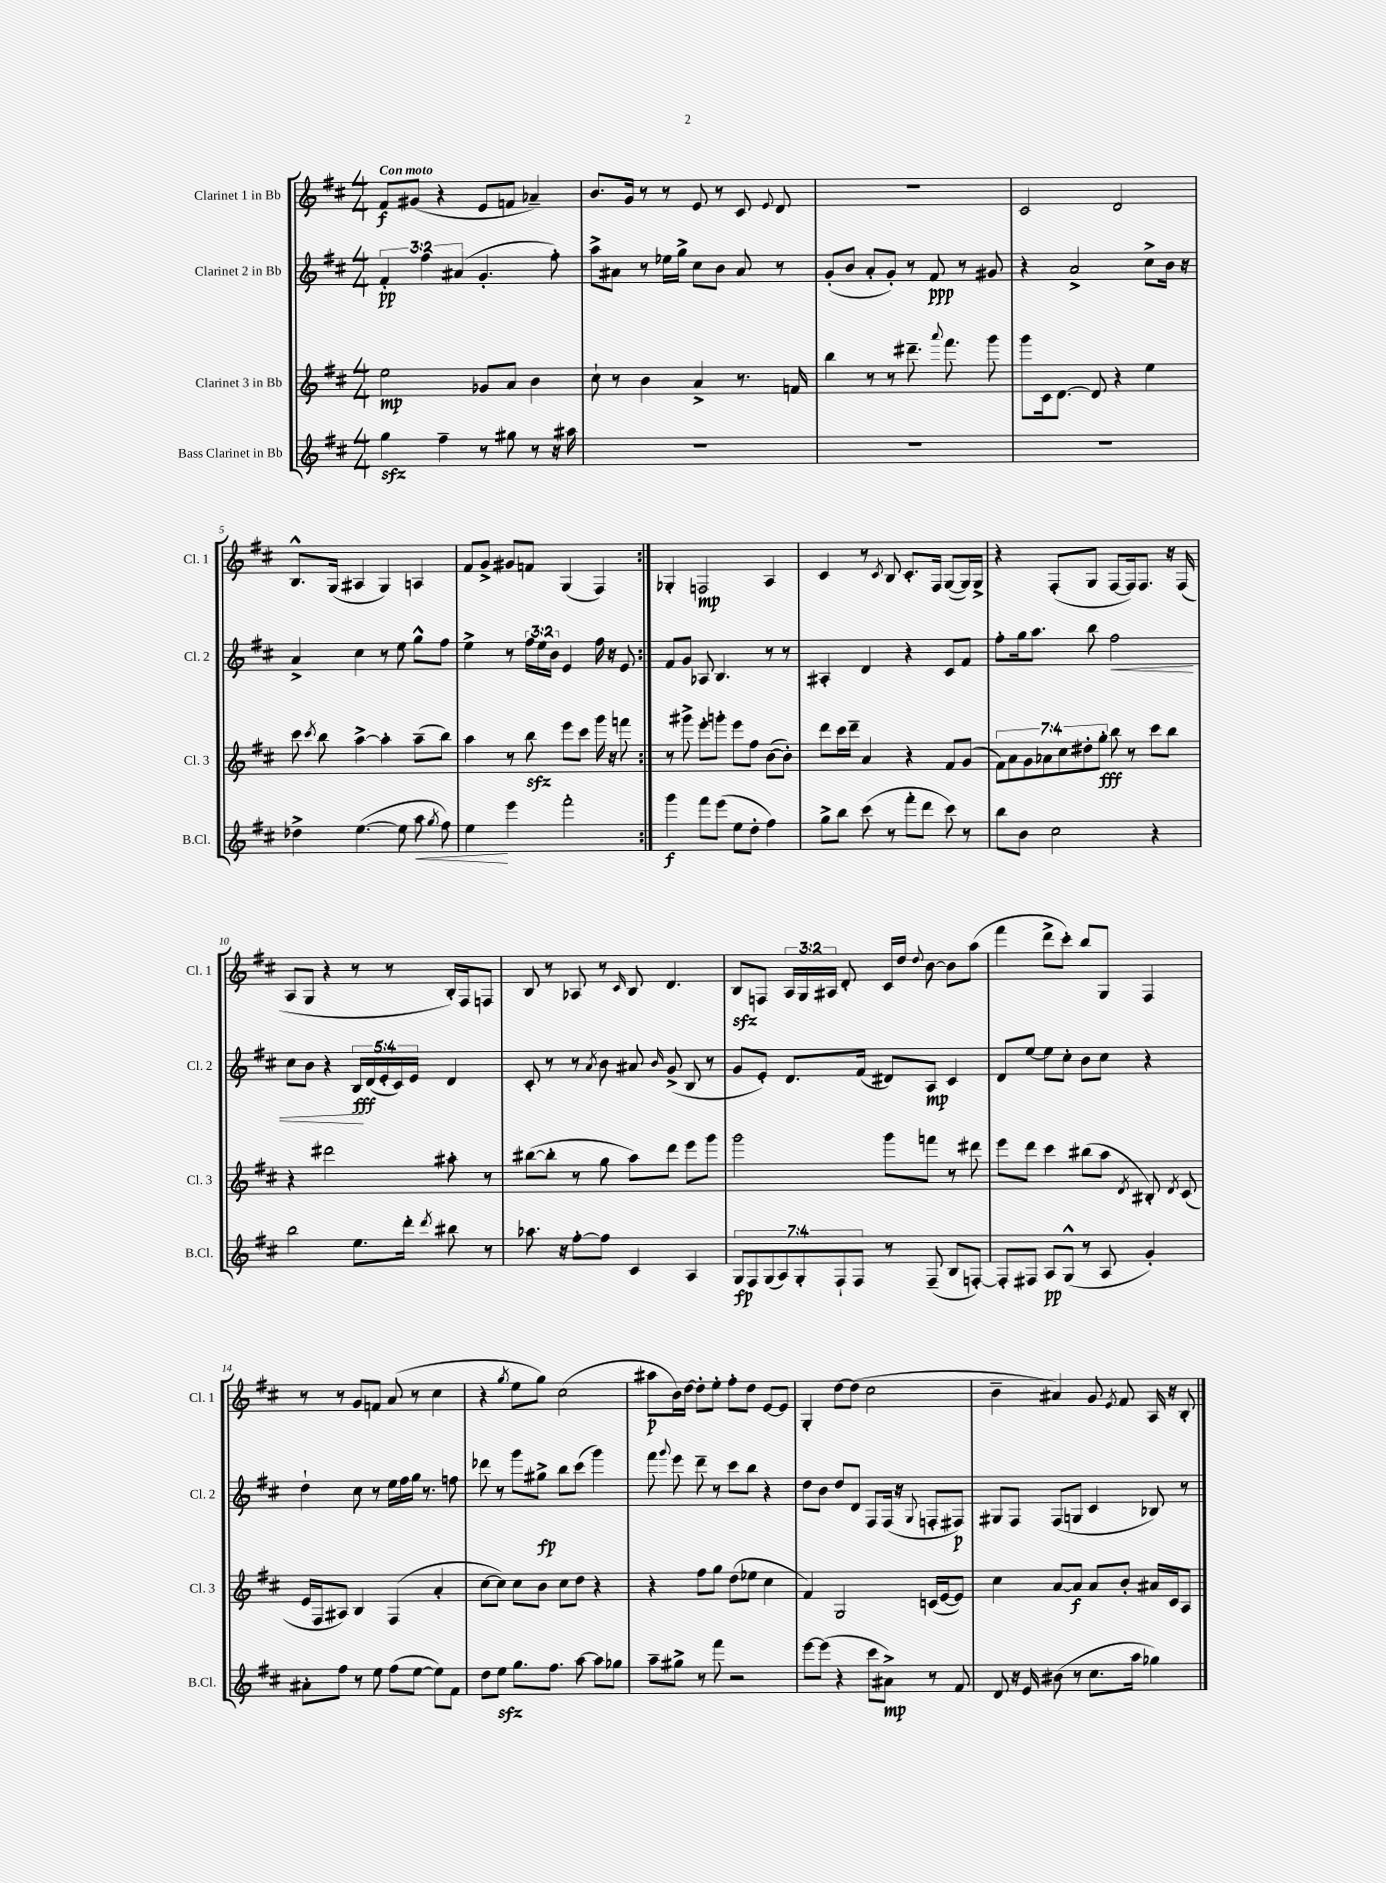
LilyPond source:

<<
\new StaffGroup <<
\new Staff = "s0" \with { instrumentName = "Clarinet 1 in Bb" shortInstrumentName = "Cl. 1" } {
    \clef treble \key d \major \numericTimeSignature \time 4/4 \override Staff.TupletNumber.text = #tuplet-number::calc-fraction-text \tempo "Con moto"
    \autoBeamOff \repeat volta 2 { fis'8[\f gis'8]( r4 e'8[ f'8] aes'4--) |
    b'8.[ g'16] r8 r8 e'8 r8 cis'8 \appoggiatura { e'8 } d'8 |
    R1 |
    cis'2 d'2 |
    b8.[-^ g16]( ais4 g4) a4 |
    fis'8[ g'8]-> gis'8[ f'8] g4( fis4) | }
    ges4-. f2\mp a4 |
    cis'4 r8 \acciaccatura { cis'8 } b8 cis'8.[-. fis16] g8[~( g16) g16]-> |
    r4 fis8[-.( g8] fis8[~ fis16) fis8.] r16 fis16( |
    a8[ g8] r4 r8 r8 b16[-.) fis16 f8] |
    b8 r8 aes8 r8 \grace { cis'16 } b8 d'4. |
    b8[\sfz f8] \tuplet 3/2 { a16[ g16 ais16] } d'8-. cis'16[ d''16] \appoggiatura { d''8 } b'8~ b'8[ a''8]( |
    fis'''4 d'''8[-> cis'''8]-.) b''8[ g8] fis4 |
    r8 r8 g'8[ f'8] a'8( r8 cis''4 |
    r4 \acciaccatura { g''8 } e''8[ g''8]) cis''2( |
    ais''8[\p b'16) d''16]~ d''8[-. e''8]-. fis''8[-. d''8] e'8[~ e'8] |
    g4-. d''8[~ d''8]( cis''2 |
    b'4-- ais'4) g'8 \acciaccatura { e'8 } fis'8 a16 r16 b8-. \bar "|." |
}
\new Staff = "s1" \with { instrumentName = "Clarinet 2 in Bb" shortInstrumentName = "Cl. 2" } {
    \clef treble \key d \major \numericTimeSignature \time 4/4 \override Staff.TupletNumber.text = #tuplet-number::calc-fraction-text
    \autoBeamOff \repeat volta 2 { \tuplet 3/2 { fis'4-.\pp fis''4 ais'4( } g'4.-. fis''8-.) |
    a''8[-> ais'8] r8 ees''16[ g''16]-> cis''8[ b'8] ais'8 r8 |
    g'8[-.( b'8] a'8[-. g'8]-.) r8 fis'8\ppp r8 gis'8 |
    r4 a'2-> cis''8[-> b'16] r16 |
    a'4-> cis''4 r8 e''8 g''8[-^ fis''8] |
    e''4-> r8 \tuplet 3/2 { fis''16[ e''16 b'16] } e'4 fis''16 r16 e'8 | }
    fis'8[ g'8] aes8 b4. r8 r8 |
    ais4-. d'4 r4 cis'8[ fis'8] |
    fis''8[-. g''16 a''8.] b''8 fis''2\< |
    cis''8[ b'8] r4 \tuplet 5/4 { b16[\fff\! d'16( e'16-. cis'16) e'16] } d'4 |
    cis'8-. r8 r8 \acciaccatura { a'8 } b'8 ais'8 \grace { b'16 } g'8->( b8 r8 |
    g'8[ e'8]-.) d'8.[ fis'16]( dis'8[) a8]\mp cis'4 |
    d'8[ e''8]~ e''8[ cis''8]-. b'8[ cis''8] r4 |
    d''4-! cis''8 r8 e''16[ fis''16 g''16] r8. f''8 |
    des'''8 r8 g'''8[ gis''8]->\fp b''8[ cis'''8]( g'''4) |
    fis'''8 \appoggiatura { g'''8 } e'''8 d'''8-- r8 cis'''8[ b''8] r4 |
    d''8[ b'8] d''8[ d'8] fis8[ fis16]( r16 \appoggiatura { g8 } f8[-. fis8]\p) |
    gis8[ fis8] fis8[( g8] cis'4 bes8) r8 \bar "|." |
}
\new Staff = "s2" \with { instrumentName = "Clarinet 3 in Bb" shortInstrumentName = "Cl. 3" } {
    \clef treble \key d \major \numericTimeSignature \time 4/4 \override Staff.TupletNumber.text = #tuplet-number::calc-fraction-text
    \autoBeamOff \repeat volta 2 { e''2\mp ges'8[ a'8] b'4 |
    cis''8-! r8 b'4 a'4-> r8. f'16 |
    b''4 r8 r8 dis'''8.-- \appoggiatura { a'''8 } fis'''8. g'''8 |
    g'''8[ cis'16 d'8.]~ d'8 r4 e''4 |
    cis'''8 \acciaccatura { cis'''8 } b''8 a''4~-> a''4-. a''8[--( b''8]) |
    a''4 r8 b''8\sfz e'''8[ cis'''8] g'''16 r16 f'''8 | }
    r8 gis'''8-> e'''8[-. g'''8]-. e'''8[ fis''8] b'8[~( b'8]-.) |
    d'''8[ cis'''16 d'''16]-- a'4 r4 fis'8[ g'8]( |
    \tuplet 7/4 { fis'8[) a'8 g'8 aes'8 cis''8 dis''8-. g''8]-.\fff } b''8 r8 cis'''8[ b''8] |
    r4 dis'''2 ais''8-. r8 |
    bis''8[~( bis''8]-. r8 g''8 a''8[) d'''8] e'''8[ g'''8] |
    g'''2 g'''8[ f'''8] r8 dis'''8 |
    e'''8[ d'''8] cis'''4 bis''8[( a''8] \acciaccatura { d'8 } bis8-.) \acciaccatura { d'8 } cis'8( |
    e'16[ fis16 ais8]) b4 fis4( a'4-. |
    cis''8[~ cis''8]) cis''8[ b'8] cis''8[ d''8] r4 |
    r4 fis''8[ g''8] d''8[( ees''8] cis''4 |
    fis'4) g2 c'16[( e'16~ e'8]) |
    cis''4 a'8[~ a'8]\f a'8[ b'8]-. ais'16[ cis'16 a8] \bar "|." |
}
\new Staff = "s3" \with { instrumentName = "Bass Clarinet in Bb" shortInstrumentName = "B.Cl." } {
    \clef treble \key d \major \numericTimeSignature \time 4/4 \override Staff.TupletNumber.text = #tuplet-number::calc-fraction-text
    \autoBeamOff \repeat volta 2 { g''4\sfz fis''4-- r8 gis''8 r8 r16 ais''16 |
    R1 |
    R1 |
    R1 |
    des''4-> e''4.~( e''8 a''8\< \acciaccatura { g''8 } fis''8) |
    e''4\! e'''4 fis'''2-. | }
    g'''4\f fis'''8[ e'''8]( e''8[ d''8]-. fis''4) |
    g''8[-> b''8] cis'''8( r8 fis'''8[-. d'''8] cis'''8) r8 |
    b''8[ b'8] cis''2 r4 |
    b''2 e''8.[ d'''16]-. \acciaccatura { d'''8 } bis''8 r8 |
    aes''8. r16 fis''8[~-. fis''8] cis'4 a4 |
    \tuplet 7/4 { g8[\fp fis8 g8( a8) g8-. fis8-! fis8] } r8 fis8--( b8[ f8]~-.) |
    f8[-. fis8] a8[\pp g8]-^( r8 a8 g'4-.) |
    ais'8[-. fis''8] r8 e''8 fis''8[( e''8]~ e''8[) fis'8] |
    d''8[ e''8]\sfz g''8.[ fis''8.] a''8~ a''8[ ges''8] |
    a''8[-- gis''8]-> r8 fis'''8 r2 |
    e'''8[~ e'''8]( r4 cis'''8[ ais'8]->\mp) r8 fis'8 |
    d'8 r16 e'16 bis'8( r8 cis''8.[ a''16] ges''4) \bar "|." |
}
>>
>>
